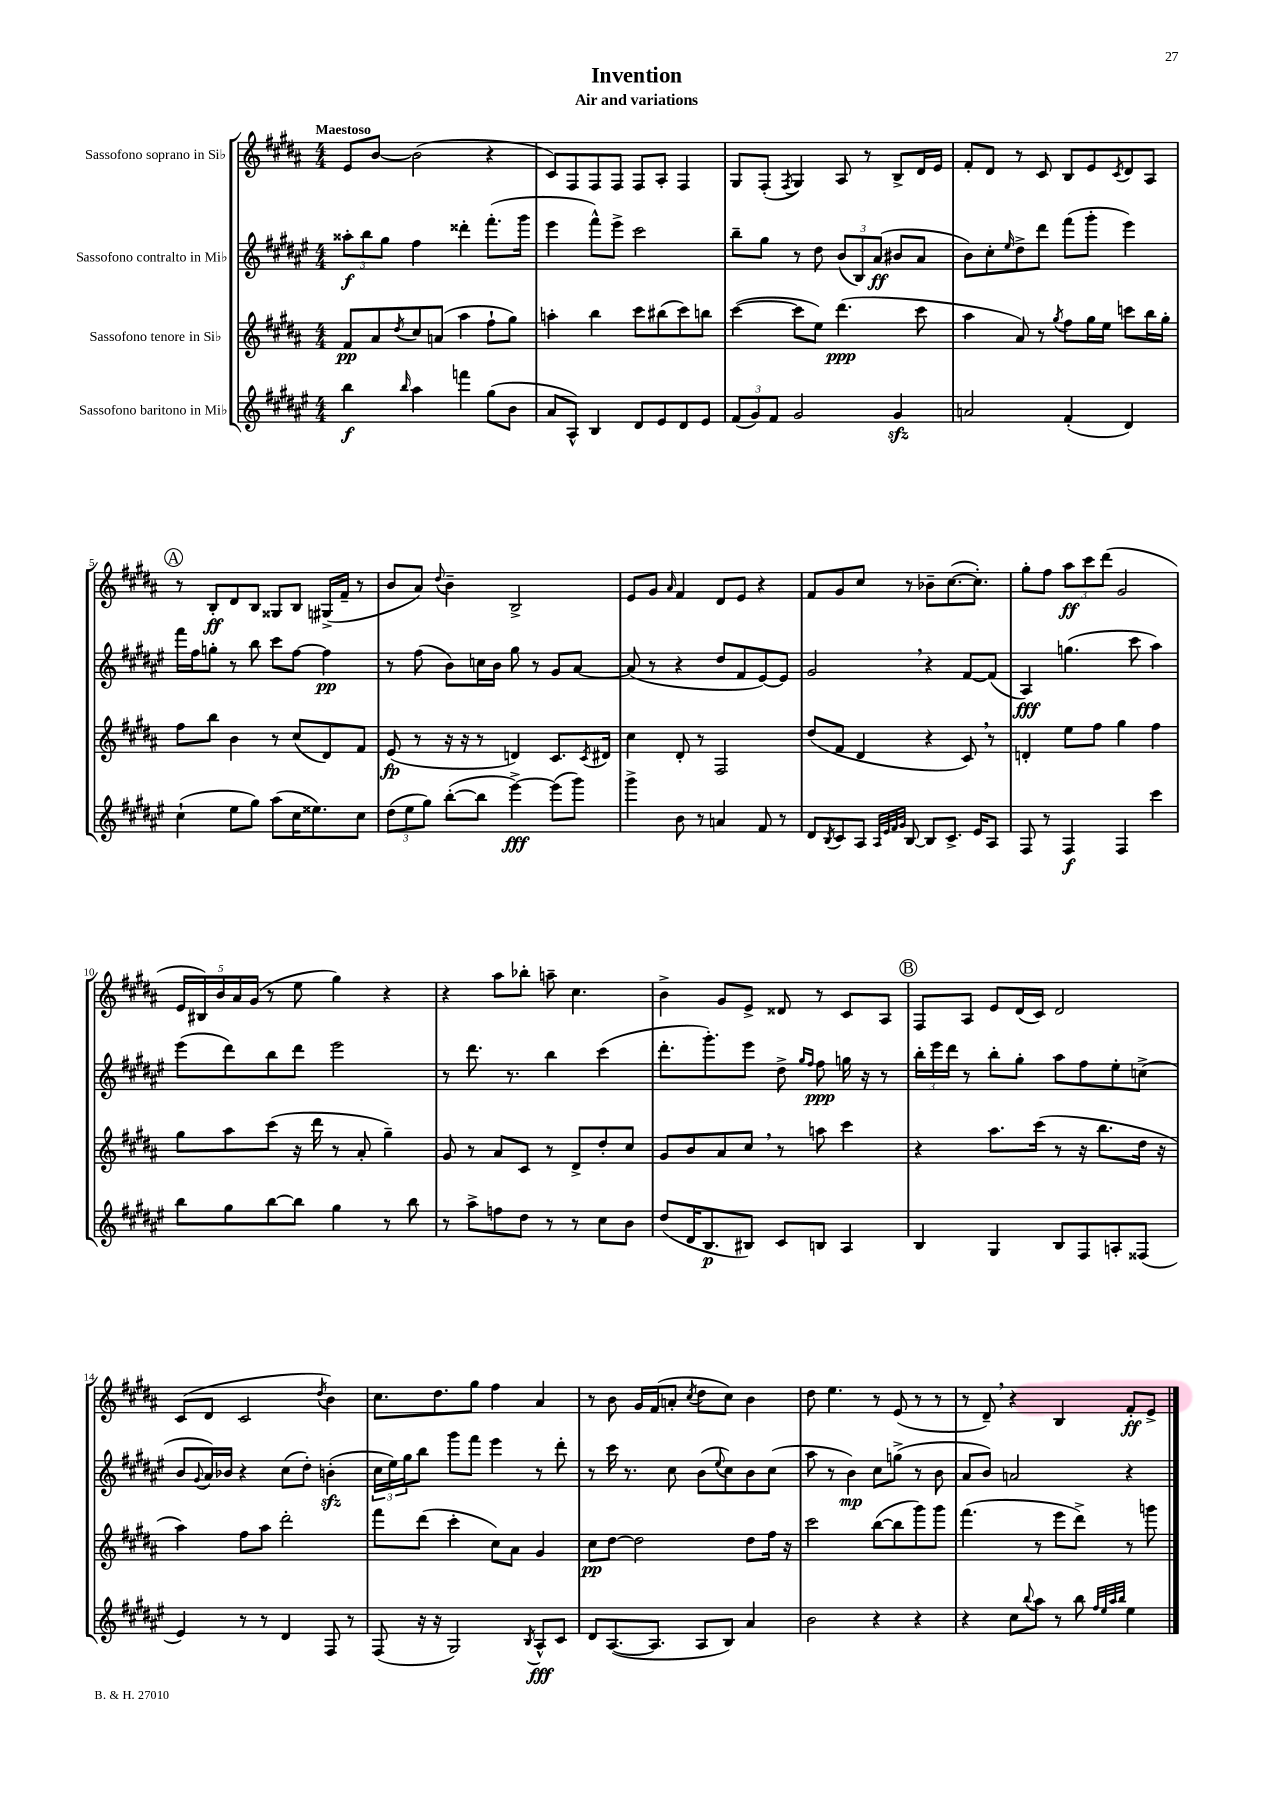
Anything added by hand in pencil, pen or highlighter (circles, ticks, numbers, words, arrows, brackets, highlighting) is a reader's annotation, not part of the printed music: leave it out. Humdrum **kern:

**kern	**kern	**kern	**kern
*staff4	*staff3	*staff2	*staff1
*clefG2	*clefG2	*clefG2	*clefG2
*k[f#c#g#d#a#e#]	*k[f#c#g#d#a#]	*k[f#c#g#d#a#e#]	*k[f#c#g#d#a#]
*M4/4	*M4/4	*M4/4	*M4/4
4bb	8f#	12aa##'	8e
.	.	12bb	.
.	8a#	.	[8b
.	.	12gg#	.
16qqbb	8qdd#	.	.
4aa#	8cc#	4ff#	(2b]
.	(8a	.	.
4fff	4aa#	4ddd##'	.
(8gg#	8ff#`	(8.fff#'	4r
8b	8gg#)	.	.
.	.	16ggg#	.
=	=	=	=
8a#	4aa'	4eee#	8c#)
8A#^^)	.	.	8F#
4B	4bb	8fff#^^)	8F#
.	.	8eee#^	8F#
8d#	8ccc#	2ccc#	8F#
8e#	(8bb#	.	8A#'
8d#	8ccc#)	.	4F#
8e#	8bb	.	.
=	=	=	=
(12f#	([4ccc#	8bb~	8G#
12g#)	.	.	.
.	.	8gg#	(8F#'
12f#	.	.	.
.	.	.	8qF#
2g#	8ccc#]	8r	4G#)
.	8ee)	8dd#	.
.	(4.ddd#	(12b	8A#
.	.	12B)	.
.	.	.	8r
.	.	(12a#	.
4g#	.	8b#	8B^
.	8ccc#	8a#	16d#
.	.	.	16e
=	=	=	=
2a	4aa#	8b)	8f#'
.	.	8cc#'	8d#
.	.	16qqee#	.
.	8a#)	8dd#^	8r
.	8r	8ddd#	8c#
.	8qgg#	.	.
(4f#'	8ff#	(8fff#	8B
.	16gg#	8ggg#'	8e
.	16ee	.	.
.	.	.	8qc#
4d#)	8ccc	4eee#)	8d#
.	16bb	.	8A#
.	16gg#'	.	.
=	=	=	=
(4cc#`	8ff#	16fff#	8r
.	.	16ff#	.
.	8bb	8gg'	8B'
8ee#	4b	8r	8d#
8gg#)	.	8bb	8B
(8aa#	8r	8ccc#	8G##
16cc#	(8cc#	[8ff#	8B
8.ee##)	.	.	.
.	8d#)	4ff#]	(16G#^
.	.	.	16f#~
8cc#	8f#	.	8r
=	=	=	=
(12dd#	(8e	8r	8b
12ee#	.	.	.
.	8r	(8ff#	8a#)
12gg#)	.	.	.
.	.	.	8qqdd#
([8bb'	16r	8b)	4b~
.	16r	.	.
8bb]	8r	16cc	.
.	.	16b	.
[4eee#^)	4d)	8gg#	2B^
.	.	8r	.
(8eee#]	8.c#	8g#	.
8ggg#)	.	[8a#	.
.	8qc#	.	.
.	16d#	.	.
=	=	=	=
4ggg#^	4cc#	(8a#]	8e
.	.	8r	8g#
.	.	.	16qqa#
8b	8d#'	4r	4f#
8r	8r	.	.
4a	2F#	8dd#	8d#
.	.	8f#	8e
8f#	.	[8e#)	4r
8r	.	8e#]	.
=	=	=	=
8d#	(8dd#	2g#	8f#
8qB	.	.	.
8c#	8f#	.	8g#
8A#	4d#	.	8cc#
32qqA#	.	.	.
32qqe#	.	.	.
32qqf#	.	.	.
32qqg#	.	.	.
[8B	.	.	8r
8B]	4r	4r	8b-~
8.c#^	.	.	([8.cc#
.	8c#)	[8f#	.
16e#	.	.	8.cc#'])
8A#	8r	(8f#]	.
=	=	=	=
8F#	4d'	4A#)	8gg#'
8r	.	.	8ff#
4F#	8ee	(4.gg	12aa#
.	.	.	12ccc#
.	8ff#	.	.
.	.	.	(12ddd#
4F#	4gg#	.	2g#
.	.	8ccc#	.
4ccc#	4ff#	4aa#)	.
=	=	=	=
8bb	8gg#	(8eee#	20e
.	.	.	20B#)
.	.	.	20b
8gg#	8aa#	8ddd#)	.
.	.	.	20a#
.	.	.	(20g#
[8bb	(8ccc#	8bb	8r
8bb]	16r	8ddd#	8ee
.	16ddd#	.	.
4gg#	8r	2eee#	4gg#)
.	8a#'	.	.
8r	4gg#~)	.	4r
8bb	.	.	.
=	=	=	=
8r	8g#	8r	4r
8aa#^	8r	8.ddd#	.
8ff	8a#	.	8aa#
.	.	8.r	.
8dd#	8c#	.	8bb-'
8r	8r	4bb	8aa~
8r	8d#^	.	4.cc#
8cc#	8dd#'	(4ccc#	.
8b	8cc#	.	.
=	=	=	=
(8dd#	8g#	8.ddd#'	4b^
16d#	8b	.	.
8.B	.	8.ggg#')	.
.	8a#	.	8g#
8B#)	8cc#	8eee#	8e^
8c#	8r	8dd#^	8d##
.	.	16qqgg#	.
.	.	16qqff#	.
8B	8aa	8ff#	8r
4A#	4ccc#	16gg	8c#
.	.	16r	.
.	.	8r	8A#
=	=	=	=
4B	4r	24bb'	8F#
.	.	24eee#	.
.	.	24ddd#	.
.	.	8r	8A#
4G#	8.aa#	8bb'	8e
.	.	8gg#'	(16d#
.	(16ccc#	.	16c#)
8B	8r	8aa#	2d#
8F#	16r	8ff#	.
.	8.bb	.	.
8A'	.	8ee#'	.
(8F##	16dd#	(8cc^	.
.	16r	.	.
=	=	=	=
4e#)	4aa#)	8b	(8c#
.	.	8qqg#	.
.	.	16a#)	8d#
.	.	16b-	.
8r	8ff#	4r	2c#
8r	8aa#	.	.
4d#	2ddd#'	(8cc#	.
.	.	8dd#')	.
.	.	.	8qdd#
8F#	.	(4b'	4b)
8r	.	.	.
=	=	=	=
(8F#	8fff#	24cc#	8.cc#
.	.	24ee#)	.
.	.	24gg#	.
16r	(8ddd#	8bb	.
16r	.	.	8.dd#
2G#)	4ccc#'	8ggg#	.
.	.	8fff#	8gg#
.	8cc#)	4eee#	4ff#
.	8a#	.	.
8qB	.	.	.
8A#^^	4g#	8r	4a#
8c#	.	8ddd#'	.
=	=	=	=
8d#	8cc#	8r	8r
([8.A#	[8dd#	16ccc#	8b
.	.	8.r	.
.	2dd#]	.	16g#
8.A#]	.	.	(16f#
.	.	8cc#	8a'
.	.	.	8qcc#
8A#	.	(8b	8dd#
.	.	8qqee#	.
8B)	.	8cc#)	8cc#)
4a#	8dd#	8b	4b
.	16ff#	(8cc#	.
.	16r	.	.
=	=	=	=
2b	2ccc#	8aa#	8dd#
.	.	8r	4.ee
.	.	4b)	.
4r	([8bb	8cc#	8r
.	8bb]	(8gg^	(8e
4r	8ggg#)	8r	8r
.	8ggg#	8b	8r
=	=	=	=
4r	(4.fff#	8a#	8r
.	.	8b)	8d#~)
8cc#	.	2a	4r
8qqbb	.	.	.
8aa#	8r	.	.
8r	8eee	.	4B
8bb	8ddd#^)	.	.
32qqff#	.	.	.
32qqee#	.	.	.
32qqaa#	.	.	.
32qqbb	.	.	.
4ee#	8r	4r	8f#'
.	8ggg	.	8e^
==	==	==	==
*-	*-	*-	*-
